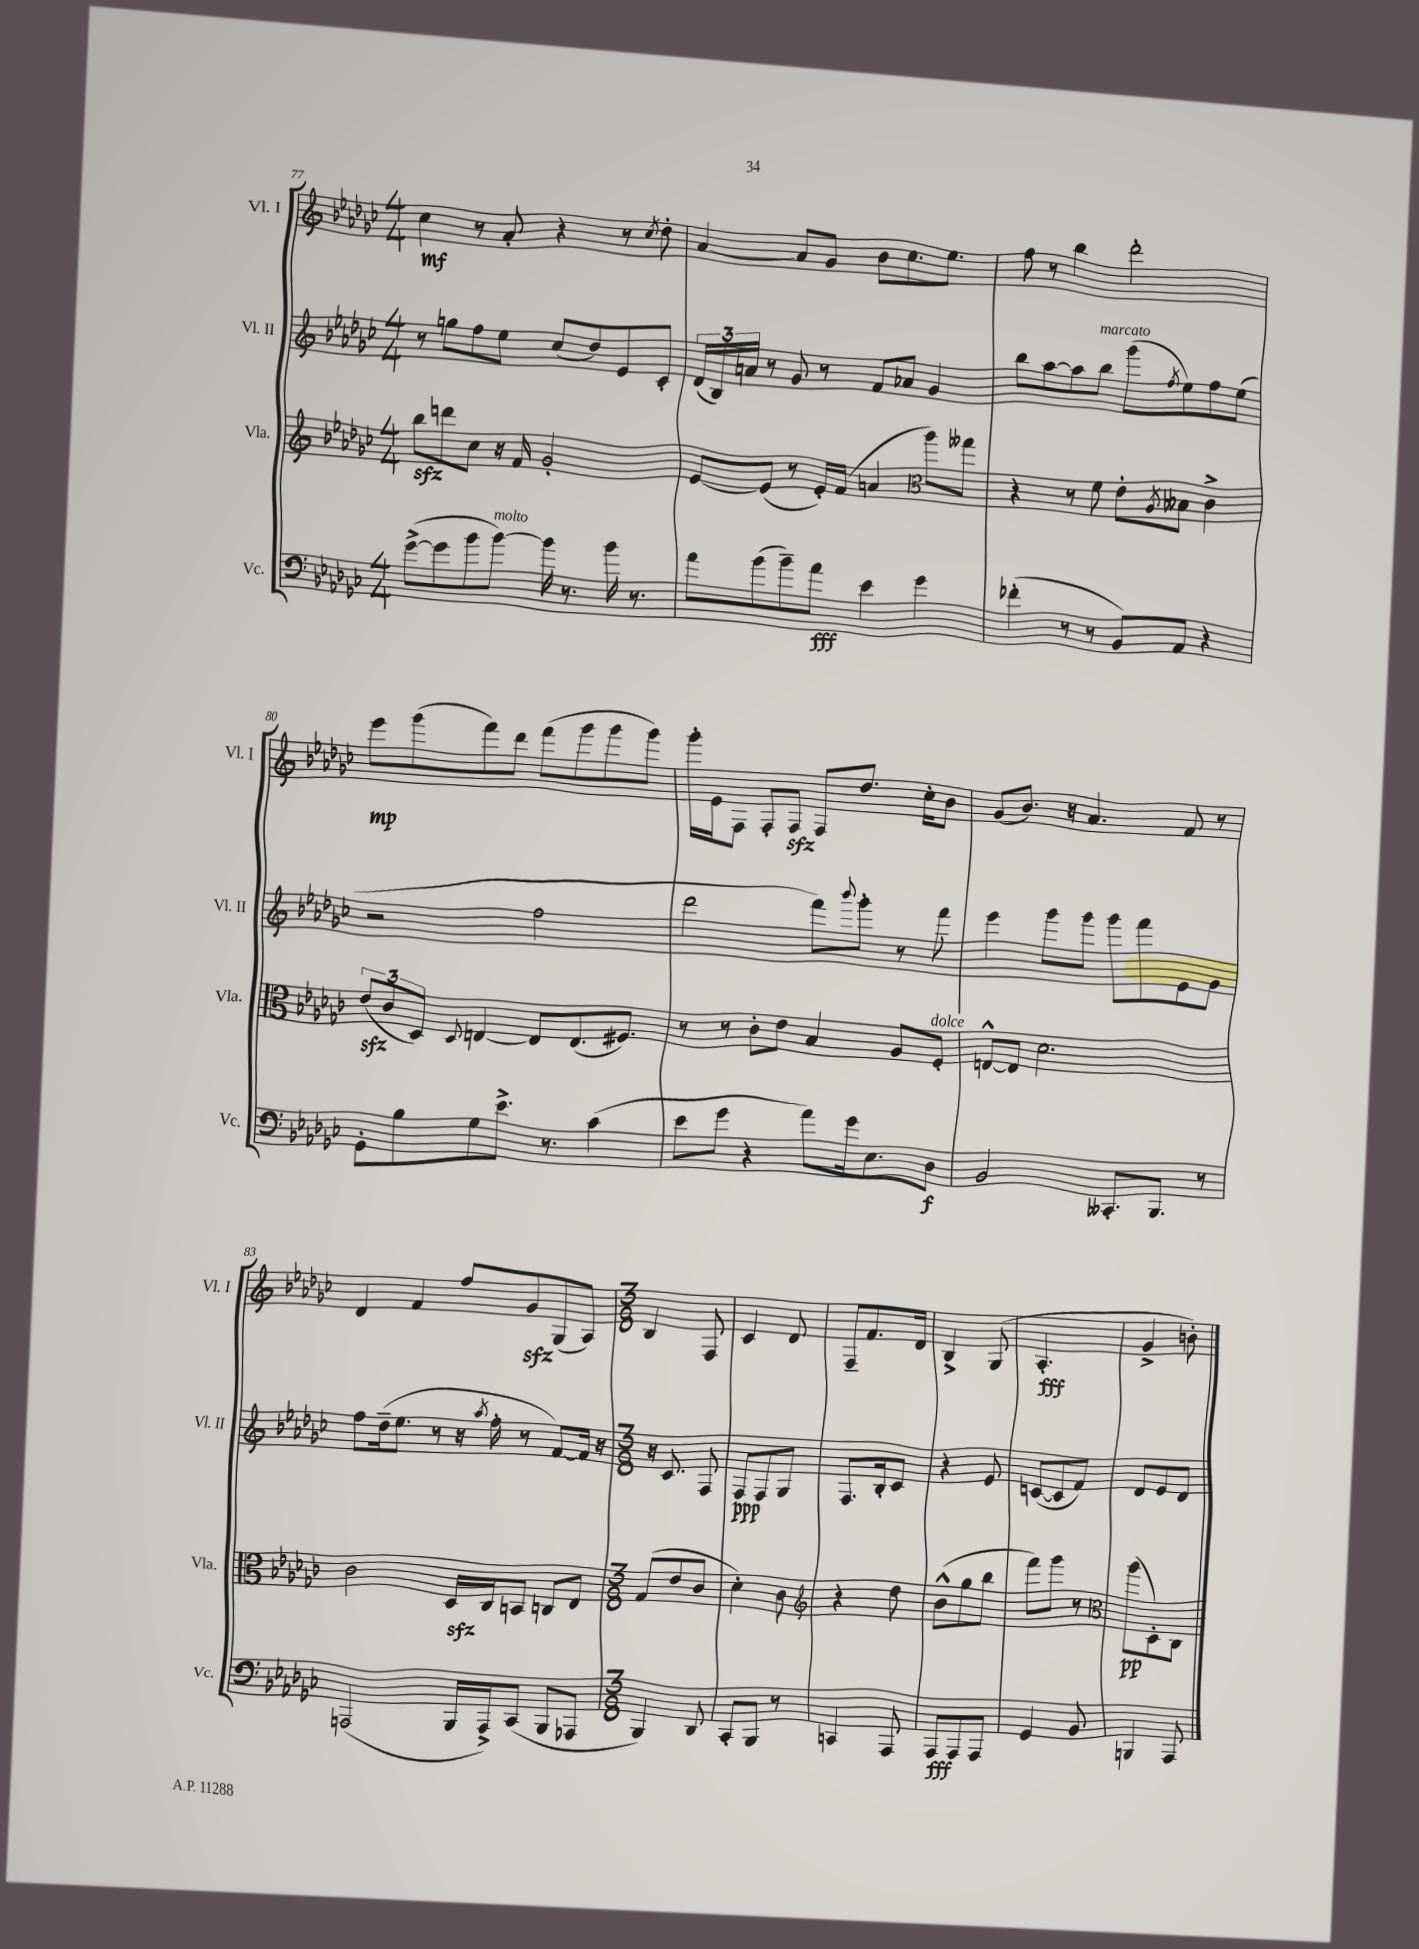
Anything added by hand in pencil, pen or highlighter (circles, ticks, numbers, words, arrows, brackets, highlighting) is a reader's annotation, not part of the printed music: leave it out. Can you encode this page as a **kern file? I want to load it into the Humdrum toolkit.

**kern	**dynam	**kern	**dynam	**kern	**dynam	**kern	**dynam
*part4	*part4	*part3	*part3	*part2	*part2	*part1	*part1
*staff4	*staff4	*staff3	*staff3	*staff2	*staff2	*staff1	*staff1
*I"Vc.	*	*I"Vla.	*	*I"Vl. II	*	*I"Vl. I	*
*I'Vc.	*	*I'Vla.	*	*I'Vl. II	*	*I'Vl. I	*
*clefF4	*	*clefG2	*	*clefG2	*	*clefG2	*
*k[b-e-a-d-g-c-]	*	*k[b-e-a-d-g-c-]	*	*k[b-e-a-d-g-c-]	*	*k[b-e-a-d-g-c-]	*
*M4/4	*	*M4/4	*	*M4/4	*	*M4/4	*
=77	=77	=77	=77	=77	=77	=77	=77
([8g-^\L	.	8bb-zz\L	.	8r	.	4cc-\	mf
8g-\]	.	8dddn\	.	8ggn\L	.	.	.
8b-\	.	8cc-\J	.	8ff\	.	8r	.
!LO:TX:a:i:t=molto	!	!	!	!	!	!	!
[8b-\J)	.	16r	.	8ee-\J	.	8a-'/	.
.	.	16f/	.	.	.	.	.
16b-\]	.	2g-'/	.	(8cc-/L	.	4r	.
8.r	.	.	.	.	.	.	.
.	.	.	.	8dd-/)	.	.	.
16b-\	.	.	.	8e-/	.	8r	.
8.r	.	.	.	.	.	.	.
.	.	.	.	.	.	8qcc-/	.
.	.	.	.	8c-'/J	.	8dd-'\	.
=78	=78	=78	=78	=78	=78	=78	=78
8a-\L	.	[8e-/L	.	(24d-/LL	.	[4a-/	.
.	.	.	.	24B-/)	.	.	.
.	.	.	.	24an/JJ	.	.	.
(8b-\	.	(8e-/J]	.	8r	.	.	.
8b-~\)	.	8r	.	8g-/	.	8a-/L]	.
8a-\J	fff	16e-'/LL)	.	8r	.	8g-/J	.
.	.	(16f/JJ	.	.	.	.	.
4e-\	.	4an/	.	8f/L	.	8b-\L	.
.	.	.	.	8a-X/J	.	8.cc-\	.
4g-\	.	8aa-\L)	.	4g-/	.	.	.
.	.	.	.	.	.	8.ee-\J	.
.	.	8gg--X\J	.	.	.	.	.
=79	=79	=79	=79	=79	=79	=79	=79
*	*	*clefC3	*	*	*	*	*
(4f-X'\	.	4r	.	8bb-\L	.	8ff\	.
.	.	.	.	[8aa-\	.	8r	.
8r	.	8r	.	8aa-\]	.	4bb-\	.
!	!	!	!	!LO:TX:a:i:t=marcato	!	!	!
8r	.	8f\	.	8bb-\J	.	.	.
8BB-/L)	.	8e-'\L	.	(8ggg-\L	.	2ddd-'\	.
.	.	8qA-/	.	8qff/	.	.	.
8AA-/J	.	8B--X\J	.	8ee-\)	.	.	.
4r	.	4c-^\	.	8ff\	.	.	.
.	.	.	.	(8ee-\J	.	.	.
!!LO:LB:g=z
=80	=80	=80	=80	=80	=80	=80	=80
8GG-'\L	.	(12e-zz/L	.	2r	.	8eee-\L	mp
.	.	12c-/	.	.	.	.	.
8B-\	.	.	.	.	.	(8ggg-\	.
.	.	12D-/J)	.	.	.	.	.
.	.	8qqD-/	.	.	.	.	.
8G-\	.	[4En/	.	.	.	8fff\)	.
8.e-^\J	.	.	.	.	.	8ddd-\J	.
.	.	8E/L]	.	2ff\	.	(8fff\L	.
8.r	.	.	.	.	.	.	.
.	.	(8.E/	.	.	.	8ggg-\	.
(4c-\	.	.	.	.	.	8ggg-\	.
.	.	8.F#X/J)	.	.	.	.	.
.	.	.	.	.	.	8ggg-\J)	.
=81	=81	=81	=81	=81	=81	=81	=81
8e-\L	.	8r	.	2ddd-\	.	16ggg-'\LL	.
.	.	.	.	.	.	16e-\J	.
8g-\J	.	8r	.	.	.	8F\J	.
4r	.	8c-'\L	.	.	.	8F'/L	.
.	.	8e-\J	.	.	.	8Fzz/J	.
8a-\L)	.	4B-/	.	8fff\L)	.	8F/L	.
.	.	.	.	8qqbbb-/	.	.	.
16g-\k	.	.	.	8ggg-'\J	.	8.dd-/J	.
8.E-\	.	.	.	.	.	.	.
.	.	8A-/L	.	8r	.	.	.
.	.	.	.	.	.	16cc-'\KL	.
!	!	!LO:TX:a:i:t=dolce	!	!	!	!	!
8D-\J	f	8F'/J	.	8fff\	.	8b-\J	.
=82	=82	=82	=82	=82	=82	=82	=82
2BB-/	.	[8En^^/L	.	4eee-\	.	(8g-/L	.
.	.	8E/J]	.	.	.	8.b-/J)	.
.	.	2.d-\	.	8ggg-\L	.	.	.
.	.	.	.	.	.	16r	.
.	.	.	.	8ggg-\J	.	4.a-/	.
8.CC--X'/L	.	.	.	8ggg-\L	.	.	.
.	.	.	.	8fff\	.	.	.
8.BBB-/J	.	.	.	.	.	.	.
.	.	.	.	8e-\	.	8f/	.
8r	.	.	.	8g-\J	.	8r	.
!!LO:LB:g=z
=83	=83	=83	=83	=83	=83	=83	=83
(2AAAn/	.	2c-\	.	8ff\L	.	4d-/	.
.	.	.	.	(16dd-~\k	.	.	.
.	.	.	.	8.ee-\J	.	.	.
.	.	.	.	.	.	4f/	.
.	.	.	.	8r	.	.	.
16BBB-/LL	.	16D-zz/LL	.	16r	.	8ff/L	.
.	.	.	.	8qaa-/	.	.	.
16AAA^/J)	.	16C-/J	.	16ff'\	.	.	.
(8CC-/J	.	8BBn/J	.	8r	.	8g-zz/	.
8BBB-/L	.	8Cn/L	.	[8f/L)	.	(8G-/	.
8AAA-X/J	.	8E-/J	.	16f/Jk]	.	8A-/J)	.
.	.	.	.	16r	.	.	.
=84	=84	=84	=84	=84	=84	=84	=84
*M3/8	*	*M3/8	*	*M3/8	*	*M3/8	*
4BBB-/)	.	(8G-/L	.	16r	.	4B-/	.
.	.	.	.	8.c-/	.	.	.
.	.	8e-/	.	.	.	.	.
8DD-/	.	8c-/J	.	8F/	.	8F/	.
=85	=85	=85	=85	=85	=85	=85	=85
8CC-'/L	.	4d-'\)	.	8F/L	ppp	4c-/	.
8BBB-/J	.	.	.	8F/	.	.	.
8r	.	8c-\	.	8G-/J	.	8d-/	.
=86	=86	=86	=86	=86	=86	=86	=86
*	*	*clefG2	*	*	*	*	*
4CCn/	.	4r	.	8.F/L	.	8F~/L	.
.	.	.	.	.	.	8.f/	.
.	.	.	.	16B-'/k	.	.	.
8AAA-/	.	8dd-\	.	8c-/J	.	.	.
.	.	.	.	.	.	16d-/Jk	.
=87	=87	=87	=87	=87	=87	=87	=87
8AAA-/L	fff	(8b-^^\L	.	4r	.	4B-^/	.
8AAA-/	.	8gg-\	.	.	.	.	.
8AAA-/J	.	8bb-\J	.	8e-/	.	(8G-/	.
=88	=88	=88	=88	=88	=88	=88	=88
4GG-/	.	8fff\L)	.	([8cn/L	.	4.A-'/	fff
.	.	8ggg-\J	.	8c/]	.	.	.
8BB-/	.	8r	.	8f/J)	.	.	.
=89	=89	=89	=89	=89	=89	=89	=89
*	*	*clefC3	*	*	*	*	*
4BBBn/	.	(8aa-\L	pp	8d-/L	.	4g-^/	.
.	.	8D-'\)	.	8e-/	.	.	.
8AAA-/	.	8C-\J	.	8d-/J	.	8bn'\)	.
==	==	==	==	==	==	==	==
*-	*-	*-	*-	*-	*-	*-	*-
